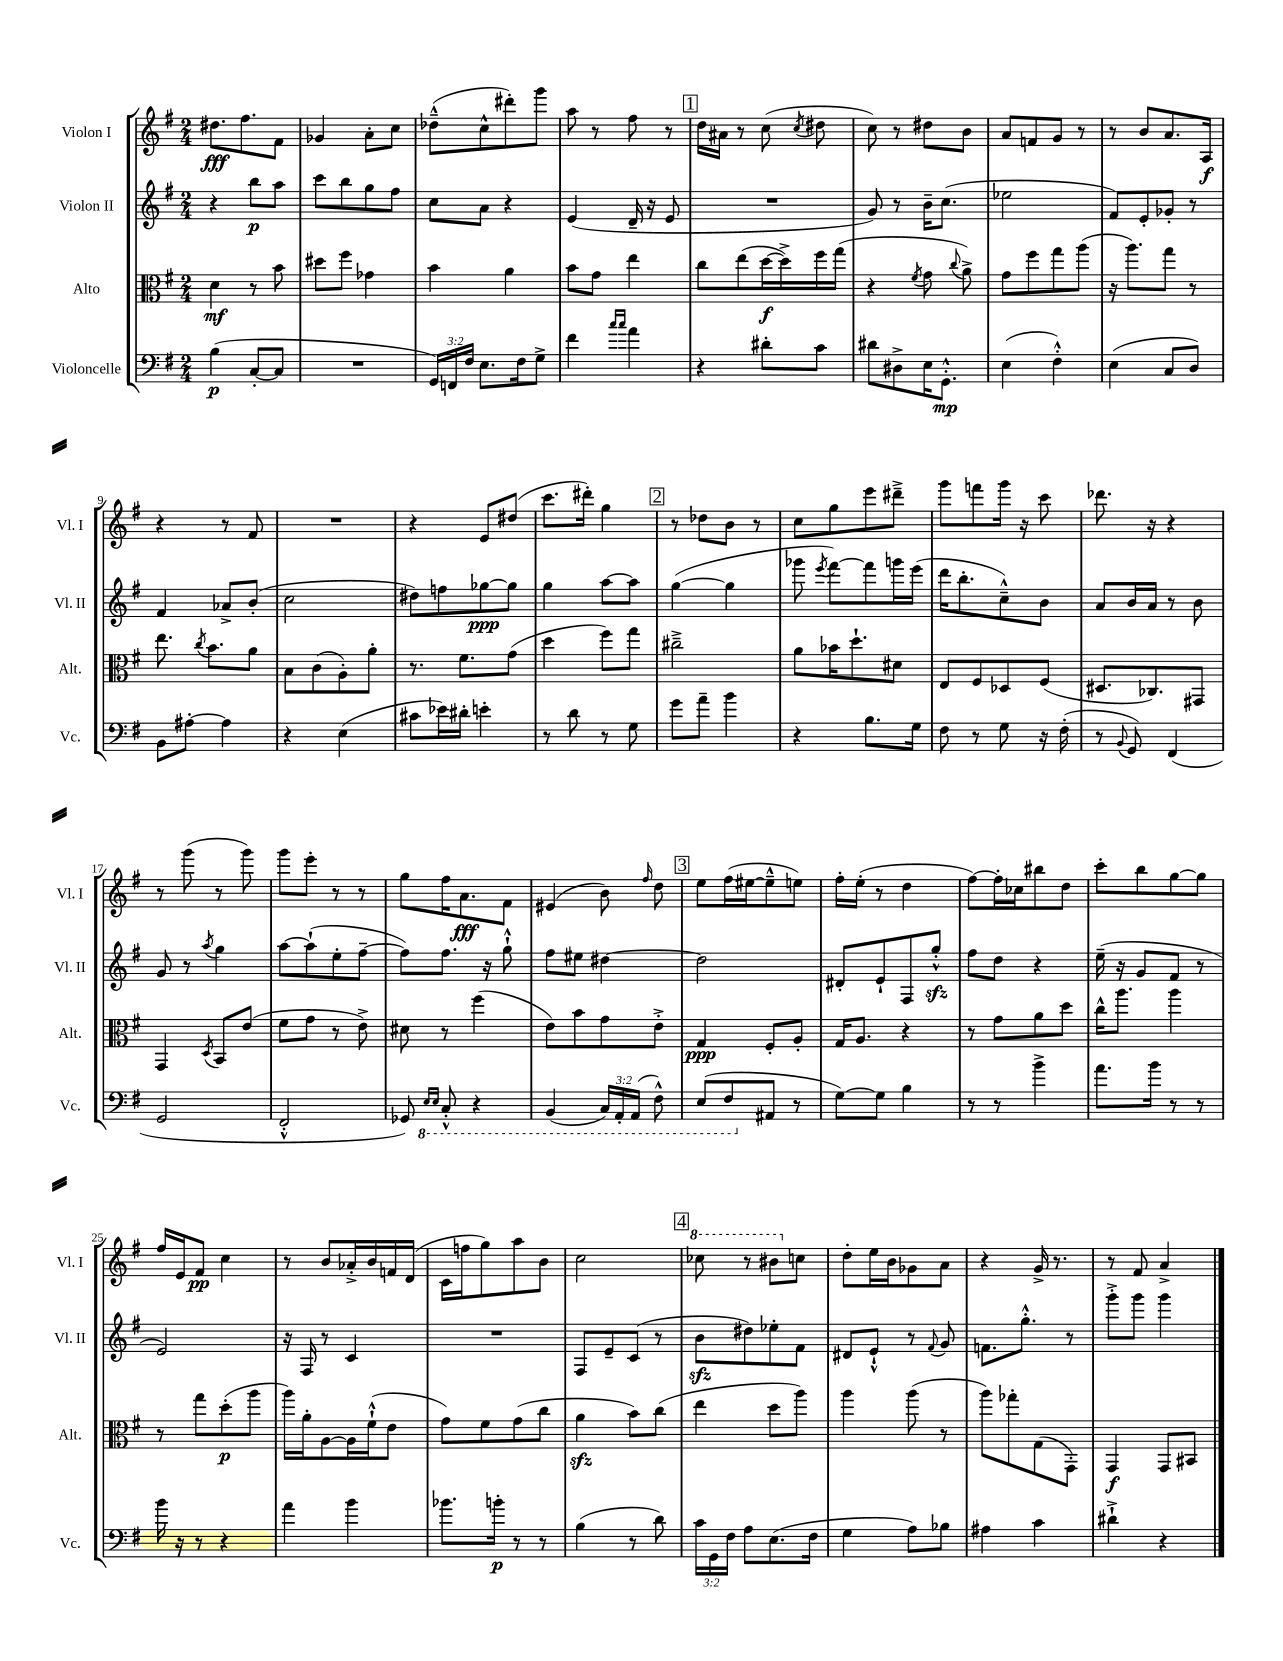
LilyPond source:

<<
\new StaffGroup <<
\new Staff = "s0" \with { instrumentName = "Violon I" shortInstrumentName = "Vl. I" } {
    \clef treble \key g \major \numericTimeSignature \time 2/4
    \autoBeamOff dis''8.[\fff fis''8. fis'8] |
    ges'4 a'8[-. c''8] |
    des''8[---^( c''8-^ dis'''8-.) g'''8] |
    a''8 r8 fis''8 r8 |
    \mark \markup { \box "1" } d''16[ ais'16] r8 c''8( \acciaccatura { c''8 } dis''8 |
    c''8) r8 dis''8[ b'8] |
    a'8[ f'8 g'8] r8 |
    r8 b'8[ a'8. a16]\f |
    r4 r8 fis'8 |
    R2 |
    r4 e'8[ dis''8]( |
    c'''8.[ dis'''16]-.) g''4 |
    \mark \markup { \box "2" } r8 des''8[ b'8] r8 |
    c''8[ g''8 e'''8 dis'''8]---> |
    g'''8[ f'''8 g'''16] r16 c'''8 |
    des'''8. r16 r4 |
    r8 g'''8( r8 g'''8) |
    g'''8[ e'''8]-. r8 r8 |
    g''8[ fis''16 a'8.\fff fis'8] |
    eis'4( b'8) \grace { fis''16 } d''8 |
    \mark \markup { \box "3" } e''8[ fis''16( eis''16~ eis''8---^ e''8]) |
    fis''16[-. e''16]-.( r8 d''4 |
    fis''8[~) fis''16-. ces''16 bis''8 d''8] |
    c'''8[-. b''8 g''8~ g''8] |
    fis''16[ e'16 fis'8]\pp c''4 |
    r8 b'8[ aes'16-.-> b'16 f'16 d'16]( |
    c'16[ f''16 g''8) a''8 b'8] |
    c''2 |
    \mark \markup { \box "4" } \ottava #1 ces'''8 r8 bis''8[ \ottava #0 c''!8] |
    d''8[-. e''16 b'16 ges'8 a'8] |
    r4 g'16-> r8. |
    r8 fis'8 a'4-> \bar "|." |
}
\new Staff = "s1" \with { instrumentName = "Violon II" shortInstrumentName = "Vl. II" } {
    \clef treble \key g \major \numericTimeSignature \time 2/4
    \autoBeamOff r4 b''8[\p a''8] |
    c'''8[ b''8 g''8 fis''8] |
    c''8[ a'8] r4 |
    e'4( d'16-- r16 e'8 |
    \mark \markup { \box "1" } R2 |
    g'8) r8 b'16[-- c''8.]( |
    ees''2 |
    fis'8[) e'8-. ges'8]-. r8 |
    fis'4 aes'8[-> b'8]-.( |
    c''2 |
    dis''8[) f''8 ges''8~\ppp ges''8] |
    g''4 a''8[~ a''8] |
    \mark \markup { \box "2" } g''4~( g''4 |
    ges'''8 \acciaccatura { e'''8 } fis'''8[~) fis'''8 g'''16 e'''16]( |
    d'''16[ b''8.-. c''8---^) b'8] |
    a'8[ b'16 a'16] r8 b'8 |
    g'8 r8 \acciaccatura { a''8 } g''4 |
    a''8[~ a''8-!( e''8-. fis''8]~-- |
    fis''8[) fis''8.] r16 g''8-!-^ |
    fis''8[ eis''8] dis''4~ |
    \mark \markup { \box "3" } dis''2 |
    dis'8[-. e'8-! fis8 g''8]-.-^\sfz |
    fis''8[ d''8] r4 |
    e''16--( r16 g'8[ fis'8] r8 |
    e'2) |
    r16 fis16 r8 c'4 |
    R2 |
    fis8[ e'8-- c'8]( r8 |
    \mark \markup { \box "4" } b'8[\sfz dis''8) ees''8-. fis'8] |
    dis'8[ e'8]-!-^ r8 \appoggiatura { fis'8 } g'8 |
    f'8.[ g''8.]-.-^ r8 |
    g'''8[-.-> g'''8] g'''4 \bar "|." |
}
\new Staff = "s2" \with { instrumentName = "Alto" shortInstrumentName = "Alt." } {
    \clef alto \key g \major \numericTimeSignature \time 2/4
    \autoBeamOff d'4\mf r8 b'8 |
    dis''8[ fis''8] ges'4 |
    b'4 a'4 |
    b'8[ g'8] e''4 |
    \mark \markup { \box "1" } c''8[ e''8( d''16~\f d''16->) fis''16 g''16]( |
    r4 \acciaccatura { fis'8 } g'8 \appoggiatura { c''8 } a'8->) |
    g'8[ fis''8 g''8 a''8]( |
    r16 a''8.[) g''8] r8 |
    e''8. \acciaccatura { c''8 } b'8.[ a'8] |
    b8[ c'8( a8-.) a'8]-. |
    r8. fis'8.[ g'8]( |
    d''4 fis''8[) g''8] |
    \mark \markup { \box "2" } cis''2---> |
    a'8[ bes'16 d''8.-! dis'8] |
    e8[ fis8 des8 fis8]( |
    dis8.[ ces8.) gis,8] |
    g,4 \acciaccatura { d8 } b,8[ e'8]( |
    fis'8[ g'8] r8 e'8->) |
    dis'8 r8 fis''4( |
    e'8[) b'8 g'8 e'8]-.-> |
    \mark \markup { \box "3" } g4\ppp fis8[-. a8]-. |
    g16[ a8.] r4 |
    r8 g'8[ a'8 d''8] |
    c''16[-^ a''8.] a''4 |
    r8 g''8[ d''8-.\p( a''8] |
    a''16[) a'16-. a8~ a16 fis'16-!-^( e'8] |
    g'8[) fis'8 g'8( c''8] |
    a'4\sfz b'8[) c''8]( |
    \mark \markup { \box "4" } e''4 d''8[ a''8]) |
    a''4 a''8( r8 |
    a''8[) ges''8-. g8( g,8]-.) |
    g,4\f g,8[ bis,8] \bar "|." |
}
\new Staff = "s3" \with { instrumentName = "Violoncelle" shortInstrumentName = "Vc." } {
    \clef bass \key g \major \numericTimeSignature \time 2/4 \override Staff.TupletNumber.text = #tuplet-number::calc-fraction-text
    \autoBeamOff b4\p( c8[~-. c8] |
    R2 |
    \tuplet 3/2 { g,16[) f,16 fis16] } e8.[ fis16 g8]-> |
    fis'4 \grace { c''16[ c''16] } a'4 |
    \mark \markup { \box "1" } r4 dis'8[-. c'8] |
    dis'8[ dis8-> e16 g,8.]-.-^\mp |
    e4( fis4-.-^) |
    e4( c8[ d8]) |
    b,8[ ais8]~-. ais4 |
    r4 e4( |
    cis'8[ ees'16) dis'16]-. e'4-. |
    r8 d'8 r8 g8 |
    \mark \markup { \box "2" } g'8[ a'8]-- b'4 |
    r4 b8.[ g16] |
    fis8 r8 g8 r16 fis16-.( |
    r8 \appoggiatura { b,8 } g,8) fis,4( |
    g,2 |
    fis,2-.-^ |
    ges,8) \ottava #-1 \grace { e,16[ e,16] } c,8-.-^ r4 |
    b,,4( \tuplet 3/2 { c,16[) a,,16-. a,,16]( } fis,8-^) |
    \mark \markup { \box "3" } e,8[( fis,8 \ottava #0 ais,8] r8 |
    g8[~) g8] b4 |
    r8 r8 b'4-> |
    a'8.[ b'16] r8 r8 |
    b'16 r16 r8 r4 |
    a'4 b'4 |
    bes'8.[ b'16]-.\p r8 r8 |
    b4( r8 d'8) |
    \mark \markup { \box "4" } \tuplet 3/2 { c'16[ g,16 fis16] } a8[ e8.( fis16] |
    g4 a8[) bes8] |
    ais4 c'4 |
    dis'4-!-> r4 \bar "|." |
}
>>
>>
